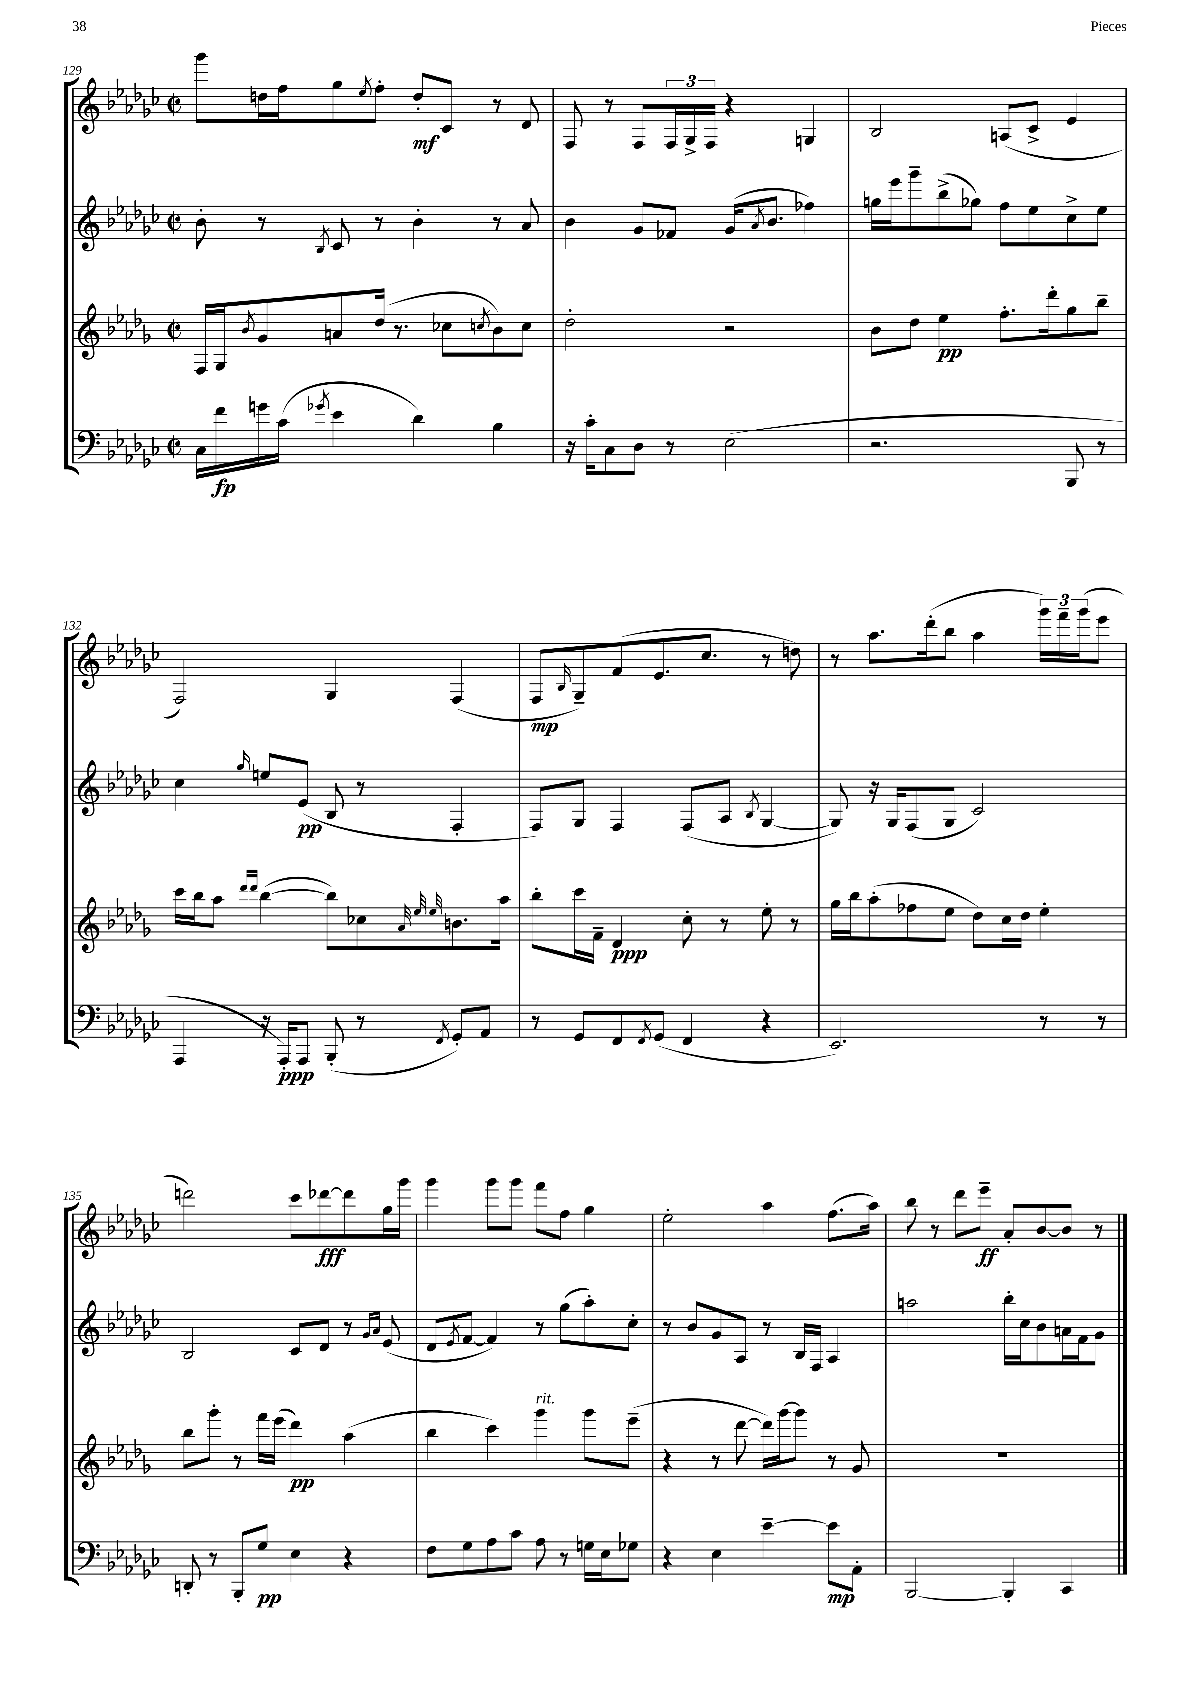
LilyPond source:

<<
\new StaffGroup <<
\new Staff = "s0" {
    \clef treble \key ges \major \defaultTimeSignature \time 2/2
    ges'''8 d''16 f''16 ges''8 \acciaccatura { ees''8 } f''8-. d''8-.\mf ces'8 r8 des'8 |
    f8 r8 f8 \tuplet 3/2 { f16 ges16-> f16 } r4 g4 |
    bes2 a8( ces'8-> ees'4 |
    f2) ges4 f4( |
    f8\mp \grace { bes16 } ges8--) f'8( ees'8. ces''8. r8 d''8) |
    r8 aes''8. des'''16-.( bes''8 aes''4 \tuplet 3/2 { ges'''16) f'''16-- ges'''16( } ees'''8 |
    d'''2) ces'''8 des'''8~\fff des'''8 ges''16 ges'''16 |
    ges'''4 ges'''8 ges'''8 f'''8 f''8 ges''4 |
    ees''2-. aes''4 f''8.( aes''16) |
    bes''8 r8 des'''8 ees'''8--\ff aes'8-. bes'8~ bes'8 r8 \bar "|." |
}
\new Staff = "s1" {
    \clef treble \key ges \major \defaultTimeSignature \time 2/2
    bes'8-. r8 \acciaccatura { bes8 } ces'8 r8 bes'4-. r8 aes'8 |
    bes'4 ges'8 fes'8 ges'16( \acciaccatura { aes'8 } bes'8. fes''4) |
    g''16 ees'''16 ges'''8-- bes''8->( ges''8) f''8 ees''8 ces''8-> ees''8 |
    ces''4 \grace { ges''16 } e''8 ees'8\pp( bes8 r8 f4-. |
    f8) ges8 f4 f8( aes8 \acciaccatura { bes8 } ges4~ |
    ges8) r16 ges16 f8( ges8 ces'2) |
    bes2 ces'8 des'8 r8 \grace { ges'16 aes'16 } ees'8( |
    des'8 \acciaccatura { ees'8 } f'8~ f'4) r8 ges''8( aes''8-.) ces''8-. |
    r8 bes'8 ges'8 aes8 r8 bes16 f16 aes4 |
    a''2 bes''16-. ces''16 bes'8 a'16 f'16 ges'8 \bar "|." |
}
\new Staff = "s2" {
    \clef treble \key des \major \defaultTimeSignature \time 2/2
    f16 ges16 \acciaccatura { bes'8 } ges'8 a'8 des''16( r8. ces''8 \acciaccatura { c''8 } bes'8) c''8 |
    des''2-. r2 |
    bes'8 des''8 ees''4\pp f''8.-. des'''16-. ges''8 bes''8-- |
    c'''16 bes''16 aes''8 \grace { des'''16 des'''16 } bes''4~( bes''8) ces''8 \grace { aes'32 ees''32 ees''32 } b'8. aes''16 |
    bes''8-. c'''16 f'16-- des'4\ppp c''8-. r8 ees''8-. r8 |
    ges''16 bes''16 aes''8-.( fes''8 ees''8 des''8) c''16 des''16 ees''4-. |
    bes''8 ges'''8-. r8 f'''16 ees'''16( des'''4\pp) aes''4( |
    bes''4 c'''4) ges'''4^\markup { \italic "rit." } ges'''8 ees'''8--( |
    r4 r8 des'''8~ des'''16) ges'''16~ ges'''8 r8 ges'8 |
    R1 \bar "|." |
}
\new Staff = "s3" {
    \clef bass \key ges \major \defaultTimeSignature \time 2/2
    ces16 f'16\fp g'16 ces'16( \acciaccatura { ges'8 } ees'4 des'4) bes4 |
    r16 ces'16-. ces8 des8 r8 ees2( |
    r2. bes,,8 r8 |
    aes,,4 r16 aes,,16-.\ppp) aes,,8 bes,,8-.( r8 \acciaccatura { f,8 } ges,8-.) aes,8 |
    r8 ges,8 f,8 \acciaccatura { f,8 } ges,8( f,4 r4 |
    ees,2.) r8 r8 |
    d,8-. r8 bes,,8-. ges8\pp ees4 r4 |
    f8 ges8 aes8 ces'8 aes8 r8 g16 ees16 ges8 |
    r4 ees4 ees'4~-- ees'8\mp aes,8-. |
    bes,,2~ bes,,4-. ces,4 \bar "|." |
}
>>
>>
\layout { \context { \Score currentBarNumber = #129 } }
